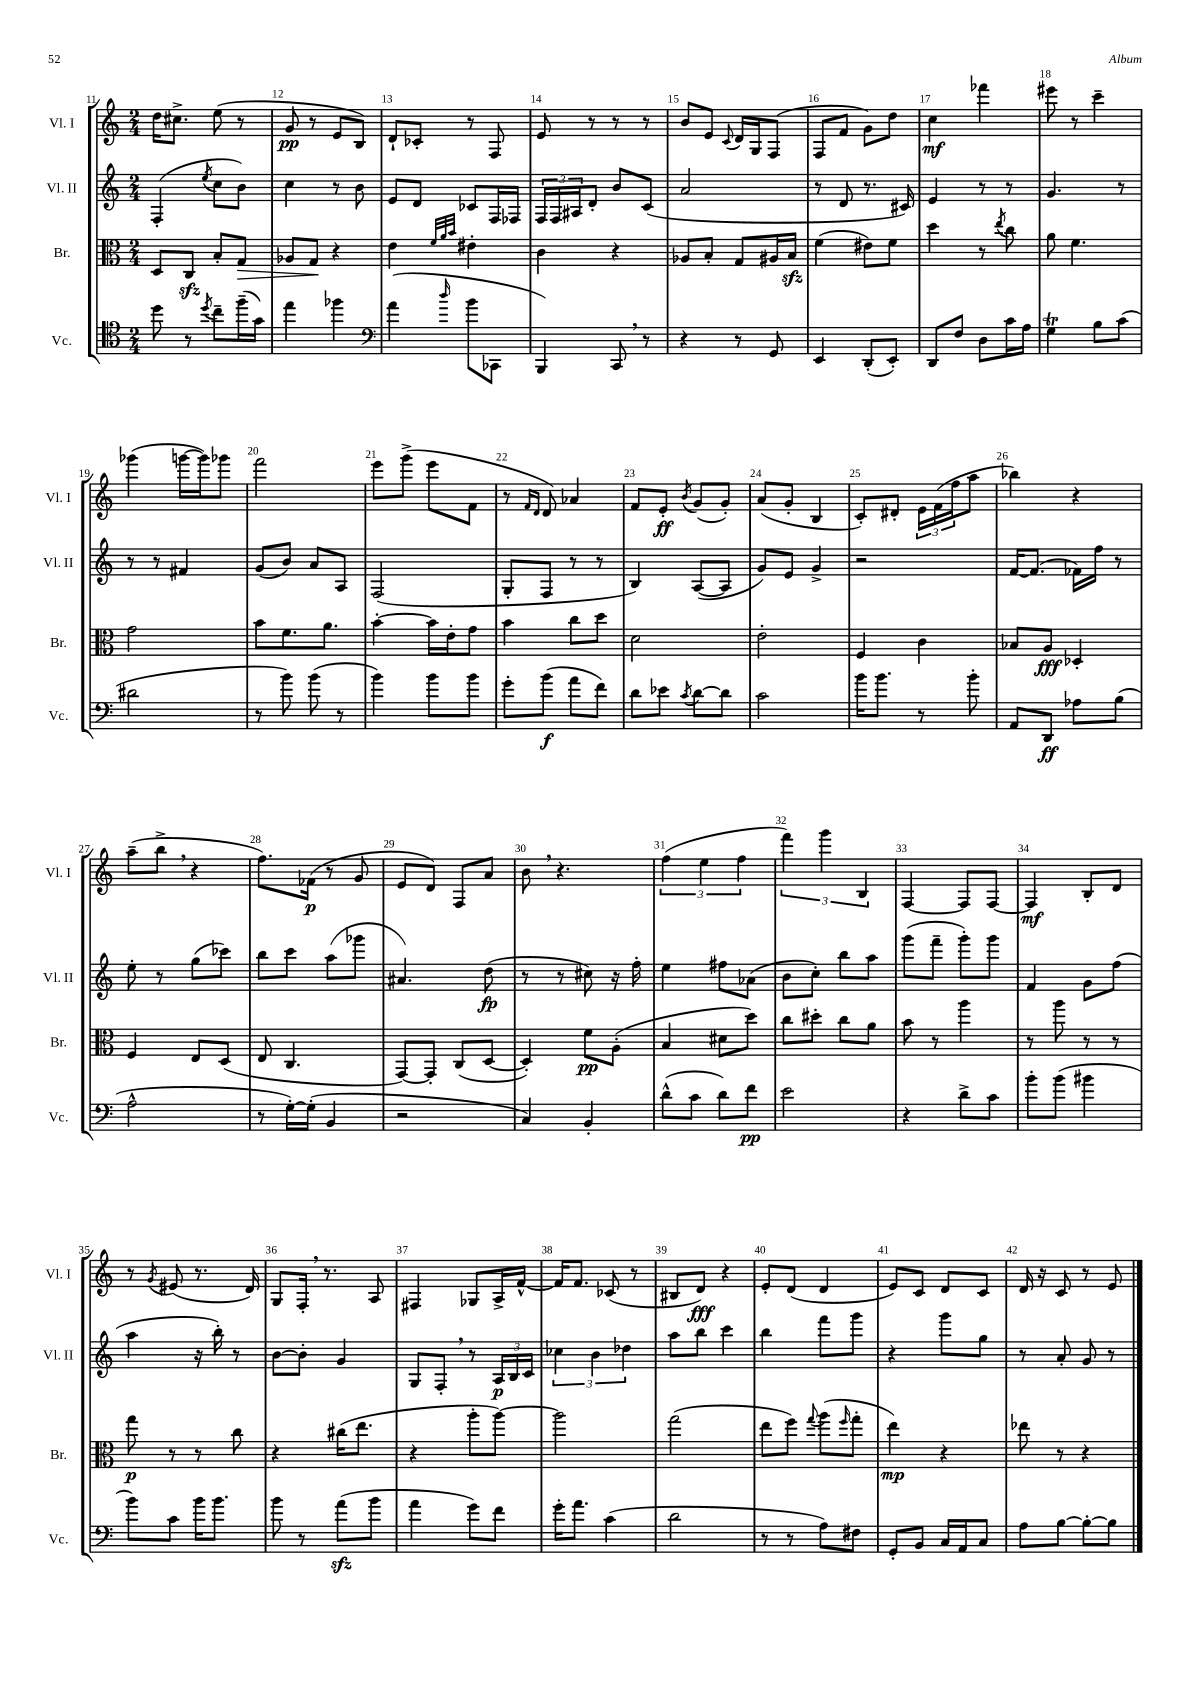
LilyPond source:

<<
\new StaffGroup <<
\new Staff = "s0" \with { instrumentName = "Vl. I" shortInstrumentName = "Vl. I" } {
    \clef treble \key c \major \numericTimeSignature \time 2/4
    d''16 cis''8.-> e''8( r8 |
    g'8\pp r8 e'8 b8) |
    d'8-! ces'8-. r8 f8 |
    e'8 r8 r8 r8 |
    b'8 e'8 \appoggiatura { c'8 } d'16 g16 f8( |
    f8 f'8 g'8) d''8 |
    c''4\mf fes'''4 |
    eis'''8 r8 c'''4-- |
    ges'''4( g'''16~ g'''16) ges'''8 |
    f'''2 |
    e'''8 g'''8->( e'''8 f'8 |
    r8 \grace { f'16 d'16 } d'8) aes'4 |
    f'8 e'8-.\ff \acciaccatura { b'8 } g'8( g'8-.) |
    a'8( g'8-. b4 |
    c'8-.) dis'8-. \tuplet 3/2 { e'16 f'16( f''16 } a''8 |
    bes''4) r4 |
    a''8--( b''8-> \breathe r4 |
    f''8.) fes'16\p( r8 g'8 |
    e'8 d'8) f8 a'8 |
    b'8 \breathe r4. |
    \tuplet 3/2 { f''4( e''4 f''4 } |
    \tuplet 3/2 { f'''4) g'''4 b4 } |
    f4~ f8 f8~ |
    f4\mf b8-. d'8 |
    r8 \acciaccatura { g'8 } eis'8( r8. d'16) |
    g8 f16-. \breathe r8. a8 |
    fis4 ges8 a16-> f'16~-^ |
    f'16 f'8. ces'8( r8 |
    bis8 d'8\fff) r4 |
    e'8-. d'8( d'4 |
    e'8) c'8 d'8 c'8 |
    d'16 r16 c'8 r8 e'8 \bar "|." |
}
\new Staff = "s1" \with { instrumentName = "Vl. II" shortInstrumentName = "Vl. II" } {
    \clef treble \key c \major \numericTimeSignature \time 2/4
    f4-.( \acciaccatura { e''8 } c''8 b'8) |
    c''4 r8 b'8 |
    e'8 d'8 ces'8 f16 fes16 |
    \tuplet 3/2 { f16 f16 ais16 } d'8-. b'8 c'8( |
    a'2 |
    r8 d'8 r8. cis'16) |
    e'4 r8 r8 |
    g'4. r8 |
    r8 r8 fis'4 |
    g'8( b'8) a'8 a8 |
    f2( |
    g8-. f8 r8 r8 |
    b4) a8~( a8 |
    g'8) e'8 g'4-> |
    r2 |
    f'16~ f'8.( fes'16) f''16 r8 |
    e''8-. r8 g''8( ces'''8) |
    b''8 c'''8 a''8( ges'''8 |
    ais'4.) d''8\fp( |
    r8 r8 cis''8) r16 f''16-. |
    e''4 fis''8 aes'8( |
    b'8 c''8-.) b''8 a''8 |
    g'''8( f'''8-- g'''8-.) g'''8 |
    f'4 g'8 f''8( |
    a''4 r16 b''16-.) r8 |
    b'8~ b'8-. g'4 |
    g8 f8-. \breathe r8 \tuplet 3/2 { a16\p b16 c'16 } |
    \tuplet 3/2 { ces''4 b'4 des''4 } |
    a''8 b''8 c'''4 |
    b''4 f'''8 g'''8 |
    r4 g'''8 g''8 |
    r8 a'8-. g'8 r8 \bar "|." |
}
\new Staff = "s2" \with { instrumentName = "Br." shortInstrumentName = "Br." } {
    \clef alto \key c \major \numericTimeSignature \time 2/4
    d8 c8\sfz b8-. g8\> |
    aes8 g8\! r4 |
    e'4 \grace { f'32 a'32 b'32 } eis'4-. |
    c'4 r4 |
    aes8 b8-. g8 ais16 b16\sfz |
    f'4( eis'8) f'8 |
    d''4 r8 \acciaccatura { e''8 } c''8 |
    a'8 f'4. |
    g'2 |
    b'8 f'8. a'8. |
    b'4~-. b'16 e'16-. g'8 |
    b'4 c''8 d''8 |
    d'2 |
    e'2-. |
    f4 c'4 |
    bes8 a8\fff des4-. |
    f4 e8 d8( |
    e8 c4. |
    g,8~) g,8-. c8( d8~ |
    d4-.) f'8\pp a8-.( |
    b4 dis'8 d''8) |
    c''8 dis''8-. c''8 a'8 |
    b'8 r8 a''4 |
    r8 a''8 r8 r8 |
    g''8\p r8 r8 c''8 |
    r4 cis''16( e''8. |
    r4 a''8-. a''8~) |
    a''2 |
    g''2( |
    e''8 f''8) \appoggiatura { g''8 } a''8( \grace { f''16 } g''8-. |
    e''4\mp) r4 |
    ees''8 r8 r4 \bar "|." |
}
\new Staff = "s3" \with { instrumentName = "Vc." shortInstrumentName = "Vc." } {
    \clef tenor \key c \major \numericTimeSignature \time 2/4
    d''8 r8 \acciaccatura { d''8 } c''8-- f''16--( g'16) |
    e''4 fes''4 |
    \clef bass a'4( \grace { d''16 } b'8 ces,8 |
    b,,4) c,8 \breathe r8 |
    r4 r8 g,8 |
    e,4 d,8-.( e,8-.) |
    d,8 f8 d8 c'16 a16 |
    g4\trill b8 c'8( |
    dis'2 |
    r8 b'8) b'8( r8 |
    b'4) b'8 b'8 |
    g'8-. b'8\f( a'8 f'8) |
    d'8 ees'8 \acciaccatura { c'8 } d'8~ d'8 |
    c'2 |
    b'16 b'8. r8 b'8-. |
    a,8 d,8\ff aes8 b8( |
    a2-^ |
    r8 g16~-.) g16-.( b,4 |
    r2 |
    c4) b,4-. |
    d'8-^( c'8 d'8) f'8\pp |
    e'2 |
    r4 d'8-> c'8 |
    b'8-. b'8( bis'4 |
    b'8) c'8 b'16 b'8. |
    b'8 r8 a'8\sfz( b'8 |
    a'4 g'8) f'8 |
    g'16-. a'8. c'4( |
    d'2 |
    r8 r8 a8) fis8 |
    g,8-. b,8 c16 a,16 c8 |
    a8 b8~ b8~-. b8 \bar "|." |
}
>>
>>
\layout { \context { \Score currentBarNumber = #11 \override BarNumber.break-visibility = ##(#f #t #t) barNumberVisibility = #all-bar-numbers-visible } }
